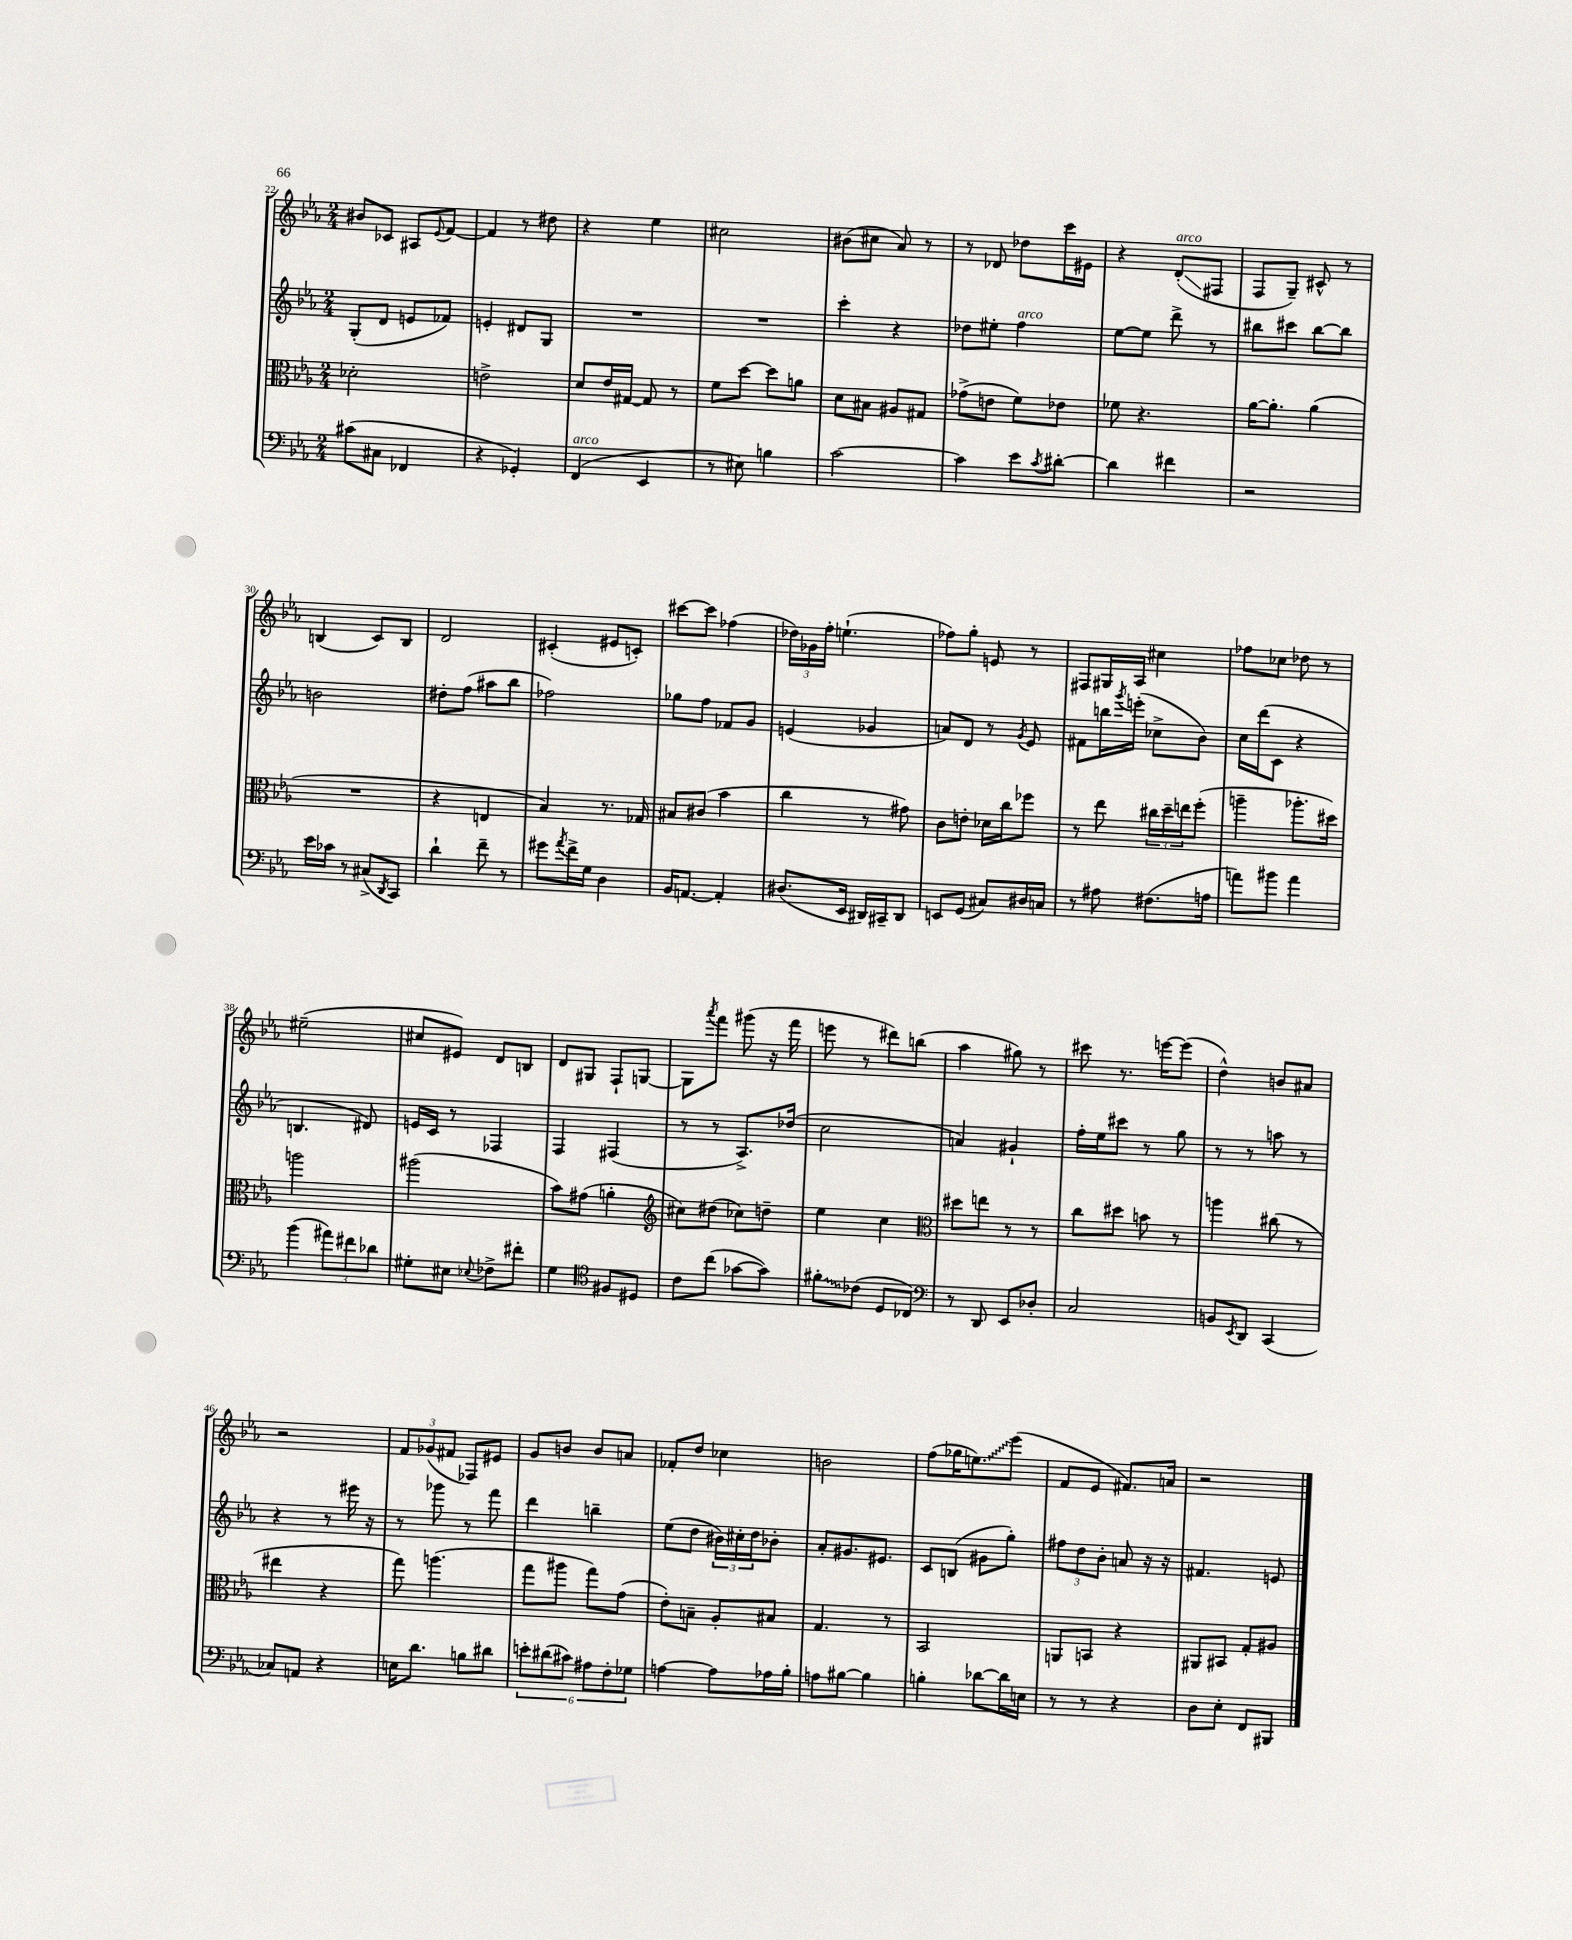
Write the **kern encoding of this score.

**kern	**kern	**kern	**kern
*staff4	*staff3	*staff2	*staff1
*clefF4	*clefC3	*clefG2	*clefG2
*k[b-e-a-]	*k[b-e-a-]	*k[b-e-a-]	*k[b-e-a-]
*M2/4	*M2/4	*M2/4	*M2/4
(8c#	2d-'	(8G'	8b#
8C#	.	8d	8c-
4FF-	.	8e	8A#
.	.	.	8qqe-
.	.	8f-)	[8f
=	=	=	=
4r	2e^	4e'	4f]
4GG-')	.	8d#	8r
.	.	8G	8dd#
=	=	=	=
(4FF	8d	2r	4r
.	16e-	.	.
.	[16G#	.	.
4EE-	8G#]	.	4ee-
.	8r	.	.
=	=	=	=
8r	8f	2r	2cc#
8E#)	[8dd	.	.
4B	8dd]	.	.
.	8a	.	.
=	=	=	=
[2c	8d	4ccc'	(8b#
.	8B#	.	8cc#
.	8A#	4r	8a-)
.	8G#	.	8r
=	=	=	=
4c]	(8g-^	8dd-	8r
.	8e	8ee#'	8d-
8e-	8f)	4ff	8dd-
8qc	.	.	.
[8d#'	8e-	.	16ccc
.	.	.	16e#
=	=	=	=
4d#]	8f-	[8ee-	4r
.	4.r	8ee-]	.
4f#	.	8ddd^	(8d'
.	.	8r	8F#
=	=	=	=
2r	[16a-	8bb#	8F
.	8.a-']	.	.
.	.	8ccc#	8G~)
.	(4a-	[8bb#	8c#^^
.	.	8bb#]	8r
=	=	=	=
16e-	2r	2b	(4B
16c-	.	.	.
8r	.	.	.
(8C#^	.	.	8c)
8qDD	.	.	.
8CC)	.	.	8B
=	=	=	=
4d`	4r	8dd#'	2d
.	.	(8ff	.
8f~	4E	8aa#	.
8r	.	8bb-	.
=	=	=	=
8g#	4B-)	2ff-)	(4c#'
8qa-	.	.	.
16f^	.	.	.
16G	.	.	.
4D	8.r	.	8e#
.	.	.	8c')
.	16G-	.	.
=	=	=	=
16BB-	8B#	8gg-	[8ccc#
[8.AA	.	.	.
.	(8c#	8ff	8ccc#]
4AA']	4b-	8f-	(4ff-
.	.	8g	.
=	=	=	=
(8.D#	4cc	(4e	24dd-)
.	.	.	24g-
.	.	.	24ff'
.	.	.	(4.ee`
16EE-	.	.	.
16DD#)	8r	4g-	.
16CC#~	.	.	.
8DD#	8g#)	.	.
=	=	=	=
8EE	8c	8a)	8ff-)
(8GG	8e'	8d	8gg'
8C#)	16d-	8r	8e
.	16cc	.	.
.	.	8qg	.
16D#	8ff-	8e-	8r
16C	.	.	.
=	=	=	=
8r	8r	8f#	8F#
8A#	8ee-	16bb	16G#
.	.	8qggg	.
.	.	(16eee'	16A-
(8.F#	24cc#	8cc-^	4cc#
.	24dd~	.	.
.	24ee	.	.
.	(8ff'	8b-)	.
16A	.	.	.
=	=	=	=
8a)	4aa~	16cc	8ff-
.	.	(16ddd	.
8b#	.	8c	8cc-
4a	8.aa-'	4r	8dd-
.	.	.	8r
.	16dd#)	.	.
=	=	=	=
(4b-	2aa	4.B	(2ee#~
12a#)	.	.	.
12f#	.	.	.
.	.	8d#)	.
12d-	.	.	.
=	=	=	=
8G#'	(2aa#	16e	8cc#
.	.	16c	.
8E#	.	8r	8e#)
8qqE-	.	.	.
8F-^	.	4F-	8d
8f#'	.	.	8B
=	=	=	=
4G	8b-)	4F	8d
.	(8g#	.	8G#
*clefC4	*	*	*
8F#	4a'	(4F#	8F`
8D#	.	.	[8G
=	=	=	=
*	*clefG2	*	*
8c	8cc#)	8r	8G]
.	.	.	8qaaa-
(8cc	(8dd#	8r	8fff
[8g-	8cc-)	8.A-^)	(8ggg#
8g-])	8dd~	.	16r
.	.	(16dd-	16fff
=	=	=	=
8f#'	4ee-	2cc	8eee
(8c-	.	.	8r
8D	4cc	.	8ddd#)
8C-)	.	.	(8bb
=	=	=	=
*clefF4	*clefC3	*	*
8r	8dd#	4a)	4aa-
8DD	8ee	.	.
8EE-	8r	4g#`	8gg#)
8D-'	8r	.	8r
=	=	=	=
2C	8cc	16ff'	8ccc#
.	.	16ee-	.
.	8dd#	8ccc#	8.r
.	8b	8r	.
.	.	.	[16eee
.	8r	8gg	(8eee]
=	=	=	=
8BB	4aa	8r	4dd^^)
8qEE-	.	.	.
8DD	.	8r	.
(4CC	(8cc#	8aa	8b
.	8r	8r	8a#
=	=	=	=
8C-)	4ee#	4r	2r
8AA	.	.	.
4r	4r	8r	.
.	.	16eee#	.
.	.	16r	.
=	=	=	=
16E	8gg)	8r	12f
8.d	.	.	.
.	.	.	(12g-
.	(4.aa	8ggg-	.
.	.	.	12f#
8B	.	8r	8F-)
8d#	.	8fff	8e#
=	=	=	=
12e'	8gg	4ddd	8g
(12d#	.	.	.
.	8aa#	.	8b
12c#)	.	.	.
12A#	8gg)	4bb~	8b
12F'	.	.	.
.	(8g	.	8a
12G-	.	.	.
=	=	=	=
[4A	8e-')	(8ee-	8f-'
.	8B~	8dd	8dd
8A]	8A-'	24b#)	4cc-
.	.	24cc#'	.
.	.	24dd	.
16A-	8B#	8b-'	.
16B-'	.	.	.
=	=	=	=
8A	4.G	8a-'	2b
[8B#	.	8.g#	.
4B#]	.	.	.
.	.	8.e#	.
.	8r	.	.
=	=	=	=
4B'	2BB-	8c	(8ff
.	.	(8B	16gg-
.	.	.	8.ee)
[8d-	.	8g#	.
16d-]	.	8gg')	(8eee-
16E	.	.	.
=	=	=	=
8r	8AA	12ff#	8f
.	.	12dd	.
8r	8BB	.	8e-
.	.	12b-'	.
4r	4r	8a	8.f#)
.	.	16r	.
.	.	16r	16a
=	=	=	=
8D	8AA#	4.f#	2r
8E-'	8BB#	.	.
8FF	8G'	.	.
8BBB#	8A#	8e	.
==	==	==	==
*-	*-	*-	*-
